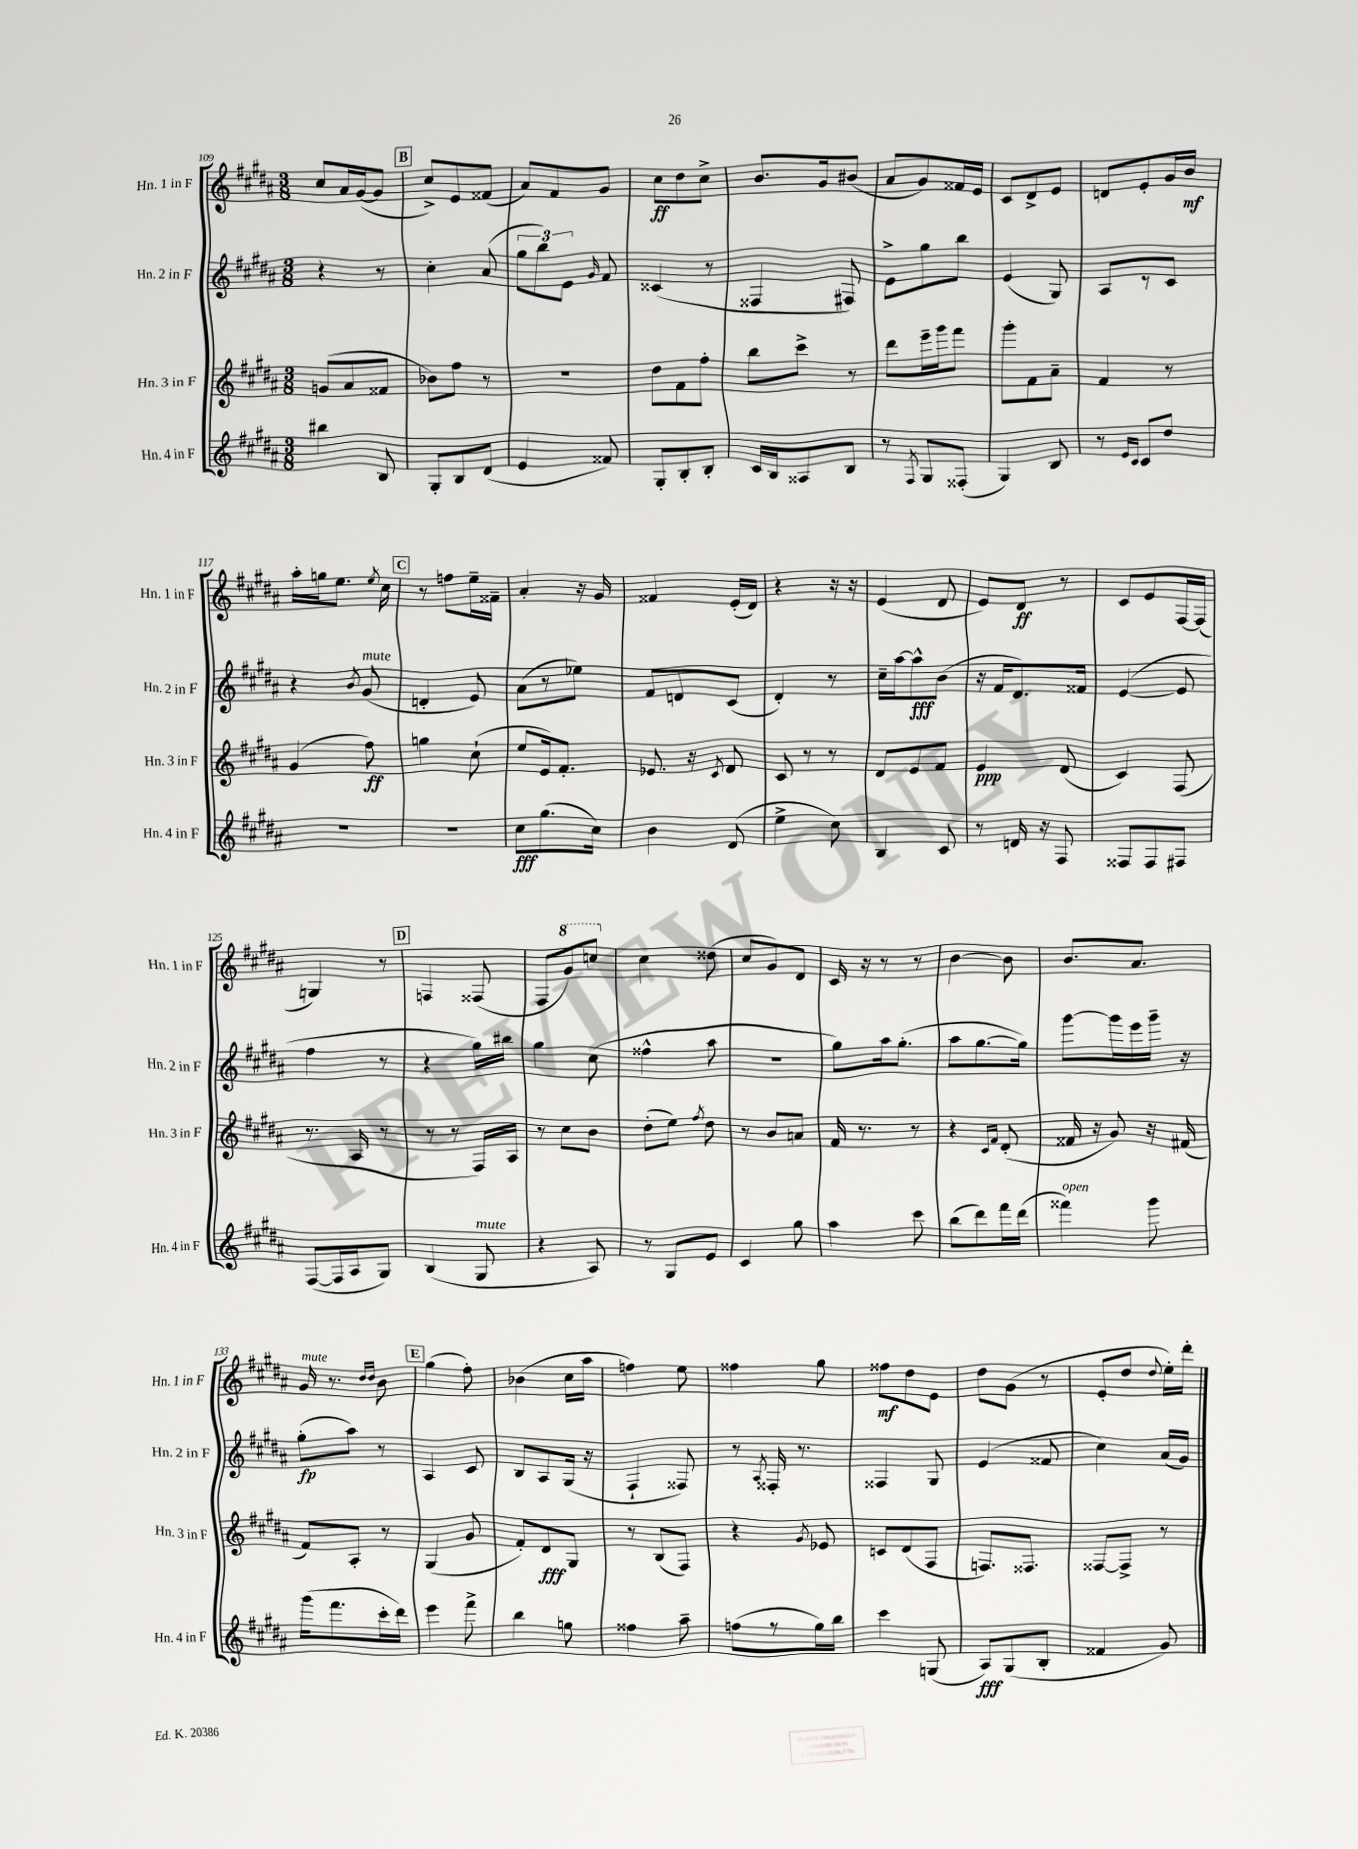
<<
\new StaffGroup <<
\new Staff = "s0" \with { instrumentName = "Hn. 1 in F" shortInstrumentName = "Hn. 1 in F" } {
    \clef treble \key b \major \numericTimeSignature \time 3/8
    \autoBeamOff cis''8[ ais'16 gis'16~( gis'8] |
    \mark \markup { \box "B" } cis''8[->) e'8 fisis'8]( |
    ais'8[) fis'8 gis'8] |
    cis''8[\ff dis''8 cis''8]-> |
    b'8.[ gis'16 bis'8]( |
    ais'8[ gis'8) fisis'16 e'16] |
    cis'8[ dis'8-> e'8] |
    d'8[ e'8-. gis'16 b'16]\mf |
    ais''16[-. g''16 e''8.] \acciaccatura { e''8 } cis''16 |
    \mark \markup { \box "C" } r8 f''8[ e''16-- fisis'16]-- |
    ais'4-. r16 gis'16 |
    fisis'4 e'16[-.( dis'16]) |
    r4 r16 r16 |
    e'4( dis'8 |
    e'8[) dis'8]\ff r8 |
    cis'8[ e'8 fis16~ fis16]( |
    g4) r8 |
    \mark \markup { \box "D" } f4 fisis8( |
    fis8[ \ottava #1 gis''8) c'''8] \ottava #0 |
    cis''4 disis''8( |
    cis''8[ gis'8) dis'8] |
    cis'16 r16 r8 r8 |
    b'4~ b'8 |
    b'8.[ ais'8.] |
    gis'16^\markup { \italic "mute" } r8. \grace { dis''16[ dis''16] } b'8 |
    \mark \markup { \box "E" } gis''4( fis''8-.) |
    bes'4( cis''16[ ais''16] |
    f''4) e''8 |
    fisis''4 gis''8 |
    fisis''8[\mf dis''8 e'8] |
    dis''8[ gis'8]( r8 |
    e'8[-. dis''8] \appoggiatura { dis''8 } e''16[-.) dis'''16]-. \bar "|." |
}
\new Staff = "s1" \with { instrumentName = "Hn. 2 in F" shortInstrumentName = "Hn. 2 in F" } {
    \clef treble \key b \major \numericTimeSignature \time 3/8
    \autoBeamOff r4 r8 |
    \mark \markup { \box "B" } cis''4-. ais'8( |
    \tuplet 3/2 { gis''8[ b''8) e'8] } \grace { gis'16 } fis'8 |
    cisis'4( r8 |
    fisis4 fis8) |
    e'8[-> gis''8 b''8] |
    e'4( gis8) |
    ais8[ r8 cis'8] |
    r4 \acciaccatura { b'8 } gis'8^\markup { \italic "mute" }( |
    \mark \markup { \box "C" } d'4-. e'8) |
    ais'8[( r8 ees''8]) |
    fis'8[ d'8 cis'8]( |
    dis'4-.) r8 |
    cis''16[-- ais''16~ ais''8-^\fff b'8]( |
    r16 fis'16[ dis'8.) fisis'16] |
    e'4~( e'8 |
    fis''4 r8 |
    \mark \markup { \box "D" } r4 gis''16[) bis''16] |
    gis''4 cis''8( |
    fisis''4-^ ais''8 |
    R4. |
    gis''8[) ais''16 gis''8.]-.( |
    ais''8[ gis''8.~ gis''16]) |
    gis'''8[~ gis'''16 e'''16 gis'''16]-- r16 |
    gis''8[-.\fp( ais''8]) r8 |
    \mark \markup { \box "E" } ais4 cis'8 |
    b8[ ais8 gis16]( r16 |
    fis4-! fisis8) |
    r8 \acciaccatura { ais8 } fisis16-. r8. |
    fisis4 gis8 |
    e'4( fisis'8 |
    cis''4) ais'16[( gis'16]) \bar "|." |
}
\new Staff = "s2" \with { instrumentName = "Hn. 3 in F" shortInstrumentName = "Hn. 3 in F" } {
    \clef treble \key b \major \numericTimeSignature \time 3/8
    \autoBeamOff g'8[( ais'8 fisis'8] |
    \mark \markup { \box "B" } bes'8[) fis''8] r8 |
    R4. |
    dis''8[ fis'8 fis''8]-. |
    b''8[ cis'''8]-> r8 |
    dis'''8[ e'''16-- gis'''16 fis'''8] |
    gis'''8[-. fis'8 ais'8]-- |
    fis'4 r8 |
    gis'4( fis''8\ff) |
    \mark \markup { \box "C" } g''4 cis''8-!( |
    e''8[ e'16) fis'8.]-. |
    ees'8. r16 \acciaccatura { cis'8 } dis'8 |
    cis'8 r8 r8 |
    dis'8[ e'8 fis'8] |
    e'4\ppp dis'8( |
    cis'4) fis8( |
    r8. ais16 r8 |
    \mark \markup { \box "D" } r8 r8 fis16[) ais16] |
    r8 cis''8[ b'8] |
    dis''8[-.( e''8]) \acciaccatura { fis''8 } dis''8 |
    r8 b'8[ a'8] |
    fis'16 r8. r8 |
    r4 \grace { cis'16[ fis'16] } dis'8-.( |
    fisis'16 r16 gis'8) r16 fis'16( |
    fis'8[) ais8]-. r8 |
    \mark \markup { \box "E" } gis4( gis'8 |
    fis'8[-.) dis'8\fff gis8] |
    r8 b8[( fis8]) |
    r4 \acciaccatura { gis'8 } ees'8 |
    c'8[ dis'8( fis8] |
    f8.[) fisis8.] |
    fisis8[~ fisis8]-> r8 \bar "|." |
}
\new Staff = "s3" \with { instrumentName = "Hn. 4 in F" shortInstrumentName = "Hn. 4 in F" } {
    \clef treble \key b \major \numericTimeSignature \time 3/8
    \autoBeamOff bis''4 b8 |
    \mark \markup { \box "B" } gis8[-. b8 dis'8]( |
    e'4 fisis'8) |
    gis8[-. b8-. b8]-. |
    cis'16[ b16 aisis8 b8] |
    r8 \acciaccatura { fis8 } gis8[ fisis8]-.( |
    gis4) b8 |
    r8 \grace { e'16[ cis'16] } cis'8[ dis''8] |
    R4. |
    \mark \markup { \box "C" } R4. |
    cis''8[\fff gis''8.( cis''16]) |
    b'4 dis'8( |
    e''4-> cis''8) |
    b4 cis'8 |
    r8 d'16 r16 fis8 |
    fisis8[ fisis8 fis8] |
    fis8[~( fis16 ais16 gis8]) |
    \mark \markup { \box "D" } b4( gis8^\markup { \italic "mute" } |
    r4 ais8) |
    r8 gis8[ e'8] |
    cis'4 gis''8 |
    ais''4 cis'''8 |
    b''8[( dis'''8) fis'''16 dis'''16]( |
    fisis'''4^\markup { \italic "open" }) gis'''8 |
    gis'''16[( fis'''8. cis'''16-. dis'''16]) |
    \mark \markup { \box "E" } e'''4 fis'''8-> |
    b''4 g''8 |
    fisis''4 ais''8-- |
    f''8[( r8 gis''16) b''16] |
    cis'''4 g8( |
    ais8[\fff) gis8( b8]-. |
    fisis'4 gis'8) \bar "|." |
}
>>
>>
\layout { \context { \Score currentBarNumber = #109 } }
